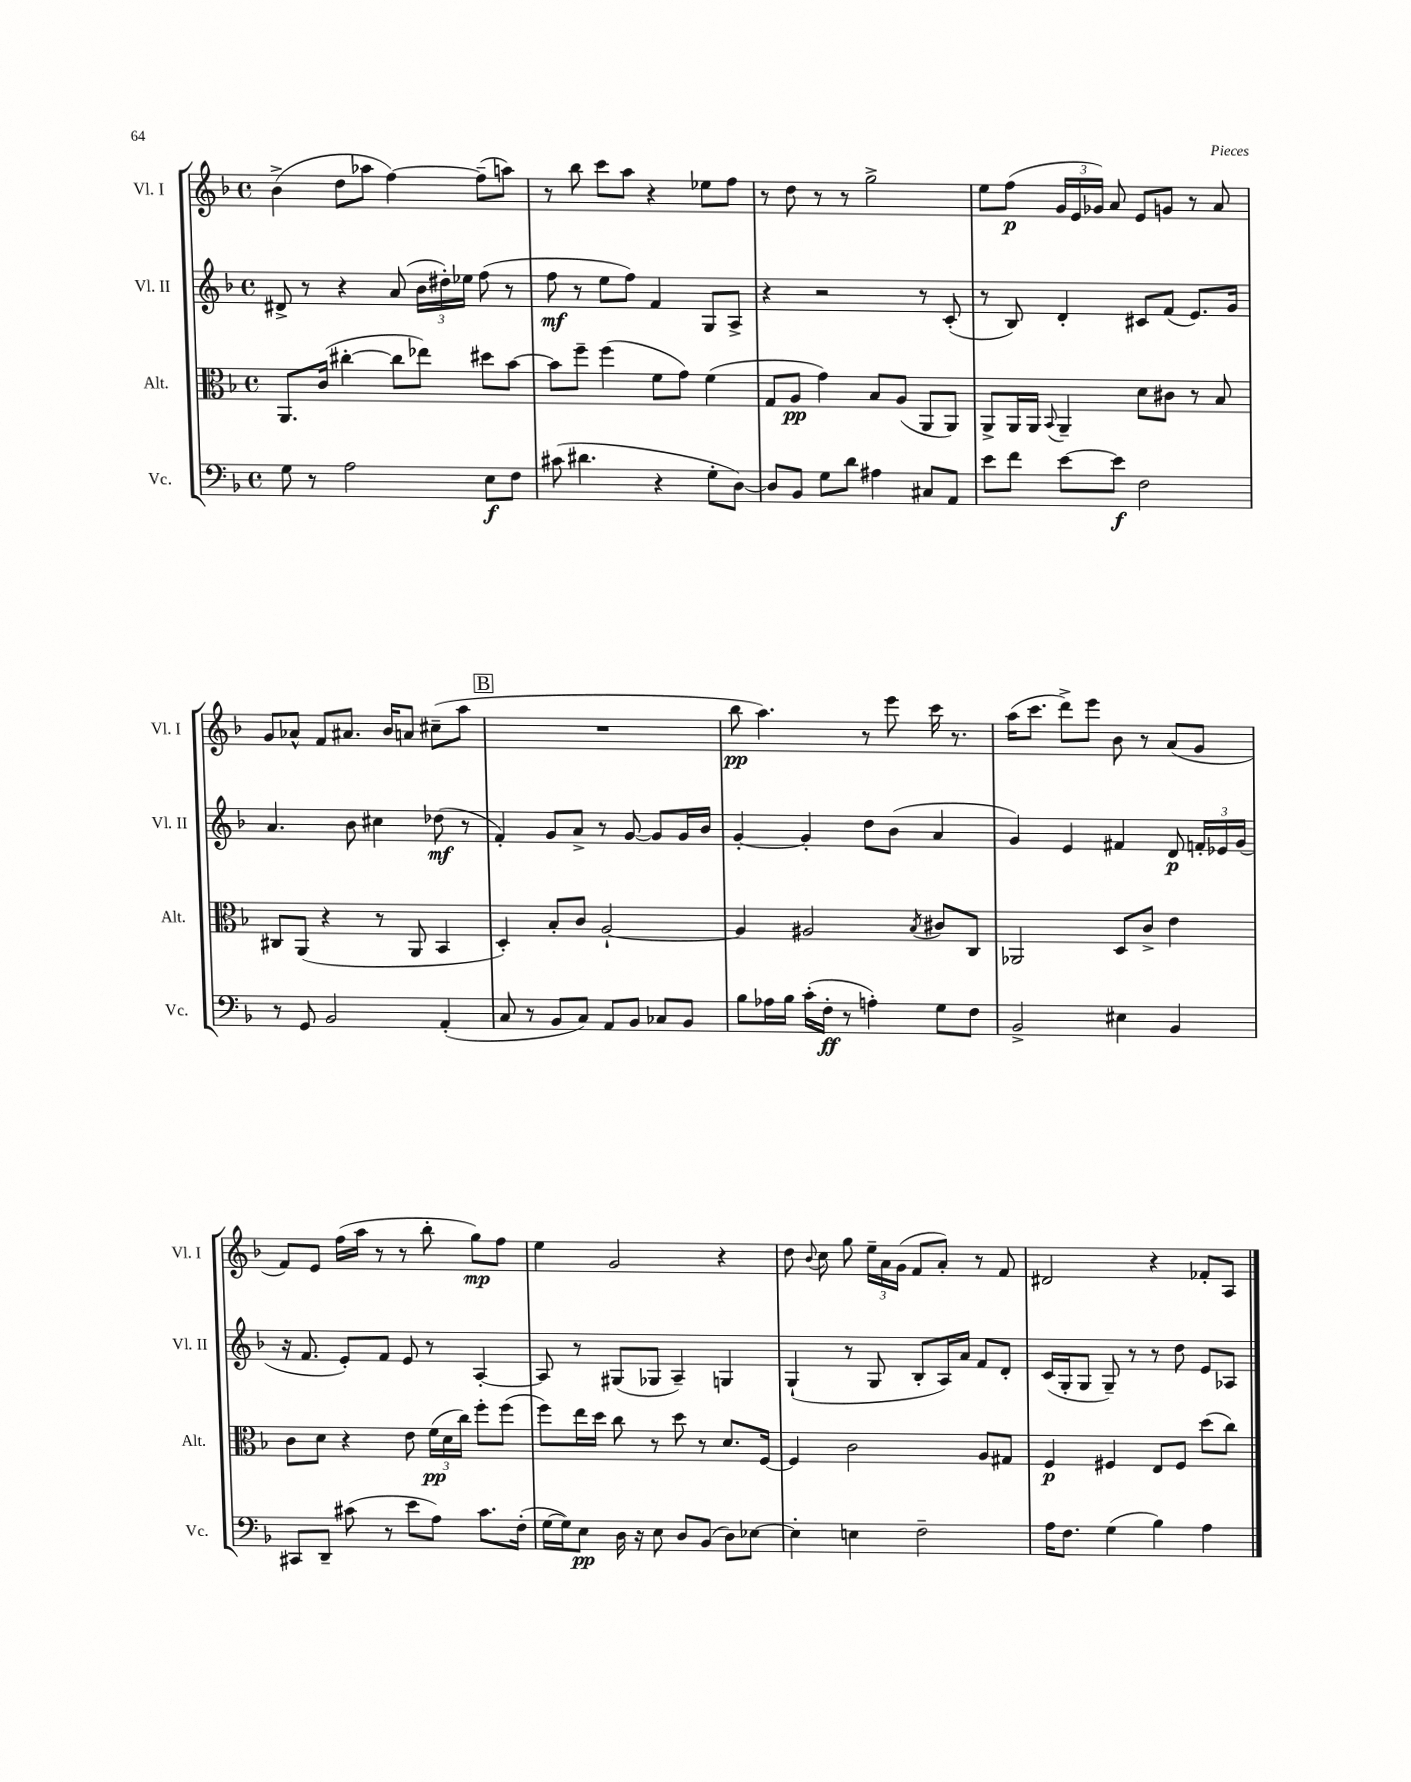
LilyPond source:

<<
\new StaffGroup <<
\new Staff = "s0" \with { instrumentName = "Vl. I" shortInstrumentName = "Vl. I" } {
    \clef treble \key f \major \defaultTimeSignature \time 4/4
    \autoBeamOff bes'4->( d''8[ aes''8] f''4~) f''8[--( a''8]) |
    r8 bes''8 c'''8[ a''8] r4 ees''8[ f''8] |
    r8 d''8 r8 r8 g''2-> |
    e''8[ f''8]\p( \tuplet 3/2 { g'16[ e'16 ges'16]) } a'8 e'8[ g'8] r8 a'8 |
    g'8[ aes'8]-^ f'8[ ais'8.] bes'16[ a'8] cis''8[--( a''8] |
    \mark \markup { \box "B" } R1 |
    bes''8\pp a''4.) r8 e'''8 c'''16 r8. |
    a''16[( c'''8.] d'''8[->) e'''8] bes'8 r8 a'8[( g'8] |
    f'8[) e'8] f''16[( a''16] r8 r8 bes''8-. g''8[\mp) f''8] |
    e''4 g'2 r4 |
    d''8 \appoggiatura { bes'8 } c''8 g''8 \tuplet 3/2 { e''16[-- a'16 g'16]( } f'8[ a'8]-.) r8 f'8 |
    dis'2 r4 fes'8[-. a8] \bar "|." |
}
\new Staff = "s1" \with { instrumentName = "Vl. II" shortInstrumentName = "Vl. II" } {
    \clef treble \key f \major \defaultTimeSignature \time 4/4
    \autoBeamOff dis'8-> r8 r4 a'8( \tuplet 3/2 { bes'16[ dis''16-.) ees''16] } f''8( r8 |
    f''8\mf r8 e''8[ f''8]) f'4 g8[ a8]-> |
    r4 r2 r8 c'8-.( |
    r8 bes8) d'4-. cis'8[ f'8]( e'8.[) g'16] |
    a'4. bes'8 cis''4 des''8\mf( r8 |
    \mark \markup { \box "B" } f'4-.) g'8[ a'8]-> r8 g'8~ g'8[ g'16 bes'16] |
    g'4~-. g'4-. d''8[ bes'8]( a'4 |
    g'4) e'4 fis'4 d'8\p \tuplet 3/2 { f'16[-. ees'16 g'16]( } |
    r16 f'8. e'8[-.) f'8] e'8 r8 a4~-. |
    a8 r8 gis8[( ges8] a4--) g4 |
    g4-!( r8 g8 bes8[-. a16) a'16] f'8[ d'8]-. |
    c'16[( g16-. g8] g8--) r8 r8 d''8 e'8[ aes8] \bar "|." |
}
\new Staff = "s2" \with { instrumentName = "Alt." shortInstrumentName = "Alt." } {
    \clef alto \key f \major \defaultTimeSignature \time 4/4
    \autoBeamOff a,8.[ c'16]( cis''4~-. cis''8[ ees''8]) dis''8[ bes'8]~ |
    bes'8[ f''8]-- f''4( f'8[ g'8]) f'4( |
    g8[ a8]\pp g'4) bes8[ a8]( a,8[ a,8]) |
    a,8[-> a,16 a,16] \appoggiatura { bes,8 } a,4-- d'8[ cis'8] r8 bes8 |
    cis8[ a,8]( r4 r8 a,8 bes,4 |
    \mark \markup { \box "B" } d4-.) bes8[-. c'8] a2~-! |
    a4 ais2 \acciaccatura { bes8 } cis'8[ c8] |
    aes,2 d8[ c'8]-> e'4 |
    c'8[ d'8] r4 e'8 \tuplet 3/2 { f'16[\pp( d'16 c''16]) } f''8[-. f''8]( |
    f''8[) e''16 d''16] c''8 r8 d''8 r8 d'8.[ f16]~ |
    f4 c'2 a8[ gis8] |
    f4\p fis4 e8[ fis8] d''8[( c''8]) \bar "|." |
}
\new Staff = "s3" \with { instrumentName = "Vc." shortInstrumentName = "Vc." } {
    \clef bass \key f \major \defaultTimeSignature \time 4/4
    \autoBeamOff g8 r8 a2 e8[\f f8] |
    cis'8( dis'4. r4 g8[-. d8]~) |
    d8[ bes,8] g8[ d'8] ais4 cis8[ a,8] |
    e'8[ f'8] e'8[~ e'8]\f f2 |
    r8 g,8 bes,2 a,4-.( |
    \mark \markup { \box "B" } c8 r8 bes,8[ c8]) a,8[ bes,8] ces8[ bes,8] |
    bes8[ aes16 bes16] c'16[-.( f16]-.\ff r8 a4-.) g8[ f8] |
    bes,2-> eis4 bes,4 |
    cis,8[ d,8]-- cis'8( r8 e'8[ a8]) cis'8.[ f16]-.( |
    g16[~ g16) e8]\pp d16 r16 e8 d8[ bes,8]( d8[) ees8]~ |
    ees4-. e4 f2-- |
    a16[ f8.] g4( bes4) a4 \bar "|." |
}
>>
>>
\layout { \context { \Score \remove "Bar_number_engraver" } }
